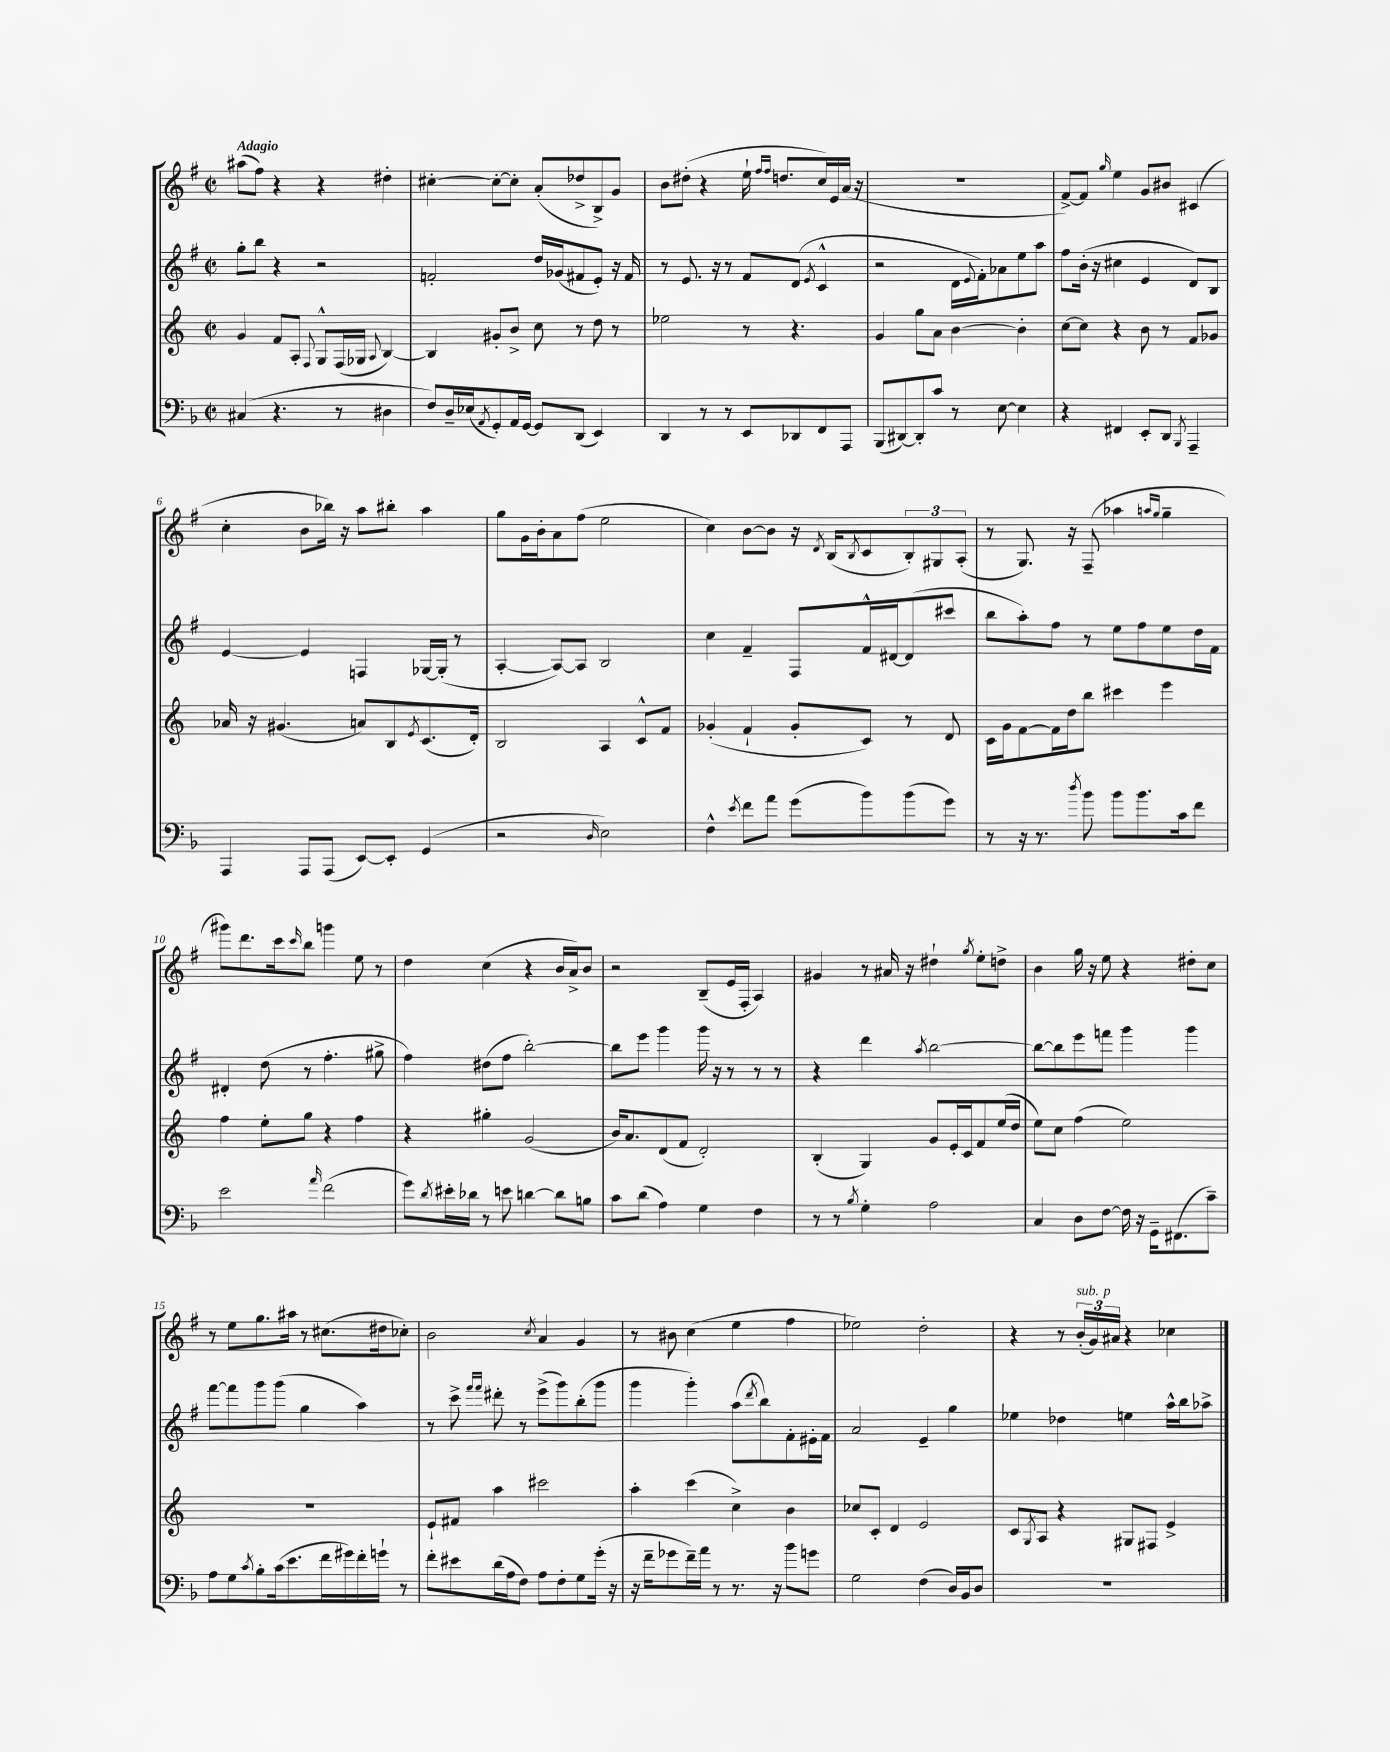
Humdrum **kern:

**kern	**kern	**kern	**kern
*part4	*part3	*part2	*part1
*staff4	*staff3	*staff2	*staff1
*clefF4	*clefG2	*clefG2	*clefG2
*k[b-]	*k[]	*k[f#]	*k[f#]
*M2/2	*M2/2	*M2/2	*M2/2
*met(c|)	*met(c|)	*met(c|)	*met(c|)
=1	=1	=1	=1
!	!	!	!LO:TX:a:B:t=Adagio
(4C#X/	4g/	8gg'\L	(8aa#X\L
.	.	8bb\J	8ff#\J)
4.r	8f/L	4r	4r
.	8A'/J	.	.
.	8qqF/	.	.
.	8G^^/L	2r	4r
8r	(16F/L	.	.
.	16G-X/JJ	.	.
.	8qqA/	.	.
4D#X\	[4B/)	.	4dd#X'\
=2	=2	=2	=2
8F/L)	4B/]	2fn'/	[4cc#X'\
16D~/L	.	.	.
(16E-X/J	.	.	.
8qAA/	.	.	.
8GG'/)	8g#X'/L	.	8cc#'\L_
16AA/L	8b^/J	.	8cc#'\J]
[16GG/JJ	.	.	.
8GG/L]	8cc\	16dd/LL	(8a'/L
.	.	(16g-X/J	.
(8DD/J	8r	8f#X/	8dd-X^/
4EE/)	8dd\	8e'/J)	8B^/)
.	8r	16r	8g/J
.	.	16f#/	.
=3	=3	=3	=3
4DD/	2ee-X\	8r	8b\L
.	.	8.e/	(8dd#X'\J
8r	.	.	4r
.	.	16r	.
8r	.	8r	.
8EE/L	8r	8f#/L	16ee`\
.	.	.	16qqff#/LL
.	.	.	16qqff#/JJ
.	.	.	8.ddn/L
8DD-X/	4.r	(8d/J	.
.	.	8qe/	.
8FF/	.	4c^^/	16cc/L)
.	.	.	16e/
8AAA/J	.	.	(16a/JJ
.	.	.	16r
=4	=4	=4	=4
(8BBB-/L	4g/	2r	1r
[8DD#X/)	.	.	.
8DD#'/]	8gg\L	.	.
8c/J	8a\J	.	.
8r	[4b\	16d\LL	.
.	.	8qqe/	.
.	.	16f#'\J)	.
[8E\	.	8a-X\	.
4E\]	4b'\]	8ee\	.
.	.	8aa\J	.
=5	=5	=5	=5
4r	[8cc\L	8ff#\L	[8f#^/L)
.	8cc\J]	(16b'\Jk	8f#/J]
.	.	16r	.
.	.	.	16qqgg/
4FF#X/	4r	4cc#X\	4ee\
8EE'/L	8b\	4e/	8g/L
8DD/J	8r	.	8b#X/J
8qBBB-/	.	.	.
4AAA~/	8f/L	8d/L)	(4c#X/
.	8g-X/J	8B/J	.
!!LO:LB:g=z
=6	=6	=6	=6
4AAA/	16a-X/	[4e/	4cc'\
.	16r	.	.
.	(4.g#X/	.	.
8AAA/L	.	4e/]	8b\L
(8AAA/J	.	.	16bb-X\Jk)
.	.	.	16r
[8EE/L)	8an/L)	4Fn/	8aa\L
8EE'/J]	8B/	.	8bb#X'\J
.	8qe/	.	.
(4GG/	(8.c/	[16G-X/LL	4aa\
.	.	(16G-'/JJ]	.
.	.	8r	.
.	16d'/Jk)	.	.
=7	=7	=7	=7
2r	2B/	[4A'/	8gg\L
.	.	.	16g\L
.	.	.	16b'\J
.	.	8A/L_)	8a\
.	.	8A/J]	(8ff#\J
16qqD/	.	.	.
2E\)	4A/	2B/	2ee\
.	8c^^/L	.	.
.	8f/J	.	.
=8	=8	=8	=8
4F^^\	(4g-X'/	4cc\	4cc\)
8qe/	.	.	.
8f\L	4f`/	4f#~/	[8b\L
8a\J	.	.	8b\J]
(8g\L	8g-'/L	8F#/L	16r
.	.	.	8qd/
.	.	.	(16B/KL
.	.	.	8qB/
8b-\)	8c/J)	16f#^^/L	8c/
.	.	[16d#X/J	.
(8b-\	8r	(8d#/]	12B'/)
.	.	.	12G#X/
8g\J)	8d/	8ccc#X/J	.
.	.	.	(12A'/J
=9	=9	=9	=9
8r	16c\LL	8bb\L	8r
.	16g\J	.	.
16r	[8f\	8aa'\)	8.G/)
8.r	.	.	.
.	16f\L]	8ff#\J	.
.	16dd\J	.	16r
8qdd/	.	.	.
8b-\	8bb\J	8r	(8F#~/
8b-\L	4ccc#X\	8ee\L	4aa-X\
8.b-\	.	8ff#\	.
.	.	.	16qqaan/LL
.	.	.	16qqgg/JJ
.	4eee\	8ee\	4gg~\
16c\k	.	.	.
8f\J	.	16dd\L	.
.	.	16f#\JJ	.
!!LO:LB:g=z
=10	=10	=10	=10
2e\	4ff\	4d#X'/	8ggg#X\L)
.	.	.	8.ddd\
.	8ee'\L	(8dd\	.
.	.	.	16ccc\k
.	.	.	16qqccc/
.	8gg\J	8r	8bb\J
16qqa/	.	.	.
(2f\	4r	4.ff#'\	4gggn\
.	4ff\	.	8ee\
.	.	8gg#X^\	8r
=11	=11	=11	=11
8g\L)	4r	4ff#\)	4dd\
8qd/	.	.	.
16e#X'\L	.	.	.
16d-X\JJ	.	.	.
8r	4gg#X'\	(8dd#X\L	(4cc\
8en\	.	8ff#\J	.
[4dn\	(2g/	[2bb'\)	4r
8d\L]	.	.	16b/LL
.	.	.	16a^/J)
8Bn\J	.	.	8b/J
=12	=12	=12	=12
8c\L	16b/KL)	8bb\L]	2r
.	8.a/	.	.
(8d\J	.	8eee\J	.
4A\)	(8d/	4ggg\	.
.	8f/J	.	.
4G\	2d'/)	16ggg\	(8B~/L
.	.	16r	.
.	.	8r	16e/L
.	.	.	16F#'/JJ
4F\	.	8r	4A/)
.	.	8r	.
=13	=13	=13	=13
8r	(4B'/	4r	4g#X/
8r	.	.	.
8qB-/	.	.	.
4G'\	4G/)	4ddd\	8r
.	.	.	16a#X/
.	.	.	16r
.	.	8qaa/	.
2A\	8g/L	[2bb\	4dd#X`\
.	16e'/L	.	.
.	16c/J	.	.
.	.	.	8qgg/
.	8f/	.	8ee'\L
.	(16ee/L	.	8ddn^\J
.	16dd/JJ	.	.
=14	=14	=14	=14
4C/	8ee\L)	8bb\L_	4b\
.	8cc\J	8bb\]	.
8D\L	(4ff\	8eee\	16gg\
.	.	.	16r
[8F\J	.	8fffn\J	8ee\
16F\]	2ee\)	4ggg\	4r
16r	.	.	.
16GG~\KL	.	.	.
(8.FF#X\	.	.	.
.	.	4ggg\	8dd#X'\L
8c~\J)	.	.	8cc\J
!!LO:LB:g=z
=15	=15	=15	=15
8A\L	1r	[8fff#\L	8r
8G\	.	8fff#\]	8ee\L
8qc/	.	.	.
8B-'\	.	8ggg\	8.gg\
(16c\k	.	(8ggg\J	.
8.e\	.	.	16aa#X\Jk
.	.	4gg\	8r
16f\L	.	.	(8.cc#X\L
16g#X\)	.	.	.
16f'\	.	4aa\)	.
16gn`\JJ	.	.	16dd#X\k
8r	.	.	8cc-X'\J)
=16	=16	=16	=16
8f'\L	8e`/L	8r	2b\
8e#X\	8f#X/J	8ccc^\	.
.	.	16qqfff#/LL	.
.	.	16qqfff#/JJ	.
(16d\L	4aa\	8ddd#X'\	.
16A\J	.	.	.
8F\J)	.	8r	.
.	.	.	8qcc/
8A\L	2ccc#X\	(8eee^\L	4a/
8F'\	.	8ggg\)	.
8G\	.	(8bb'\	4g/
(16g'\Jk	.	8ggg\J	.
16r	.	.	.
=17	=17	=17	=17
16r	4aa'\	4ggg\	8r
16f~\KL	.	.	.
8g-X\	.	.	8b#X\
16f~\L)	(4ccc\	4ggg'\)	(4cc\
16a\JJ	.	.	.
8r	.	.	.
8.r	4cc^\)	(8aa\L	4ee\
.	.	8qddd/	.
.	.	8bb\)	.
16r	.	.	.
8b-\L	4b\	8f#'\	4ff#\
8gn\J	.	16e#X'\L	.
.	.	16f#\JJ	.
=18	=18	=18	=18
2G\	8cc-X/L	2a/	2ee-X\)
.	8c'/J	.	.
.	4d/	.	.
(4F\	2e/	4e~/	2dd'\
16D/LL)	.	4gg\	.
16BB-/J	.	.	.
8D/J	.	.	.
=19	=19	=19	=19
1r	8c/L	4ee-X\	4r
.	8qG/	.	.
.	8A/J	.	.
.	4r	4dd-X\	8r
!	!	!	!LO:TX:a:i:t=sub. p
.	.	.	(24b'/LL
.	.	.	24g/)
.	.	.	24a#X/JJ
.	8G#X/L	4een\	4r
.	8F#X/J	.	.
.	4e^/	16aa^^\LL	4cc-X\
.	.	16bb\J	.
.	.	8aa-X^\J	.
==	==	==	==
*-	*-	*-	*-
